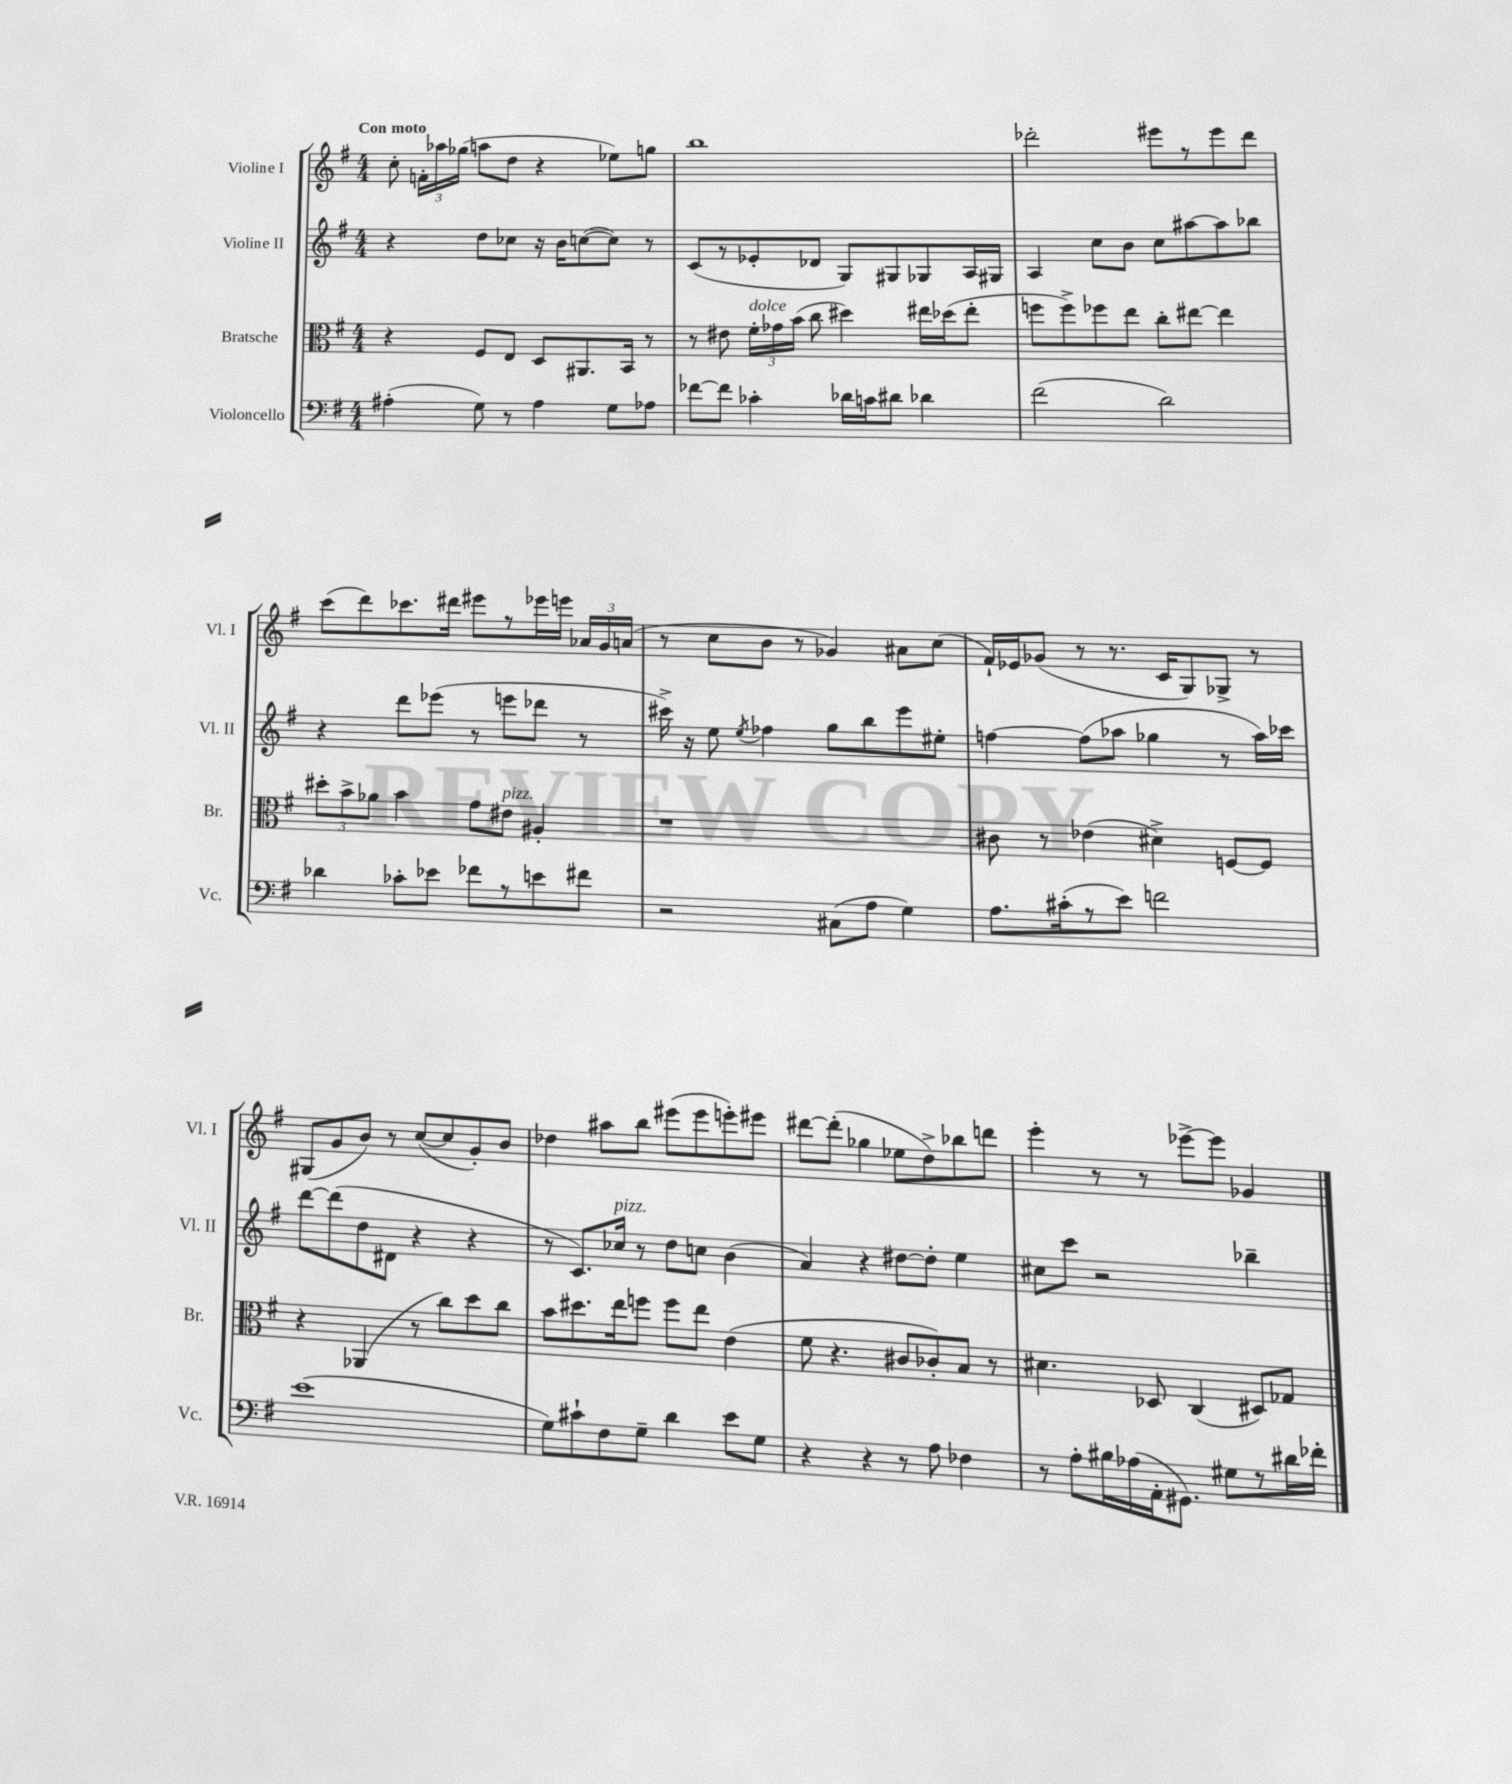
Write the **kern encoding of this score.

**kern	**kern	**kern	**kern
*staff4	*staff3	*staff2	*staff1
*clefF4	*clefC3	*clefG2	*clefG2
*k[f#]	*k[f#]	*k[f#]	*k[f#]
*M4/4	*M4/4	*M4/4	*M4/4
(4A#'\	4r	4r	8cc'\
.	.	.	24f'\LL
.	.	.	24aa-\
.	.	.	(24gg-\JJ
8G\)	8F#/L	8dd\L	8aa\L
8r	8E/J	8cc-\J	8dd\J
4A#\	8D/L	16r	4r
.	.	16b\LK	.
.	8.AA#/	([8cc\	.
8G\L	.	8cc\]J)	8ee-\L)
.	16BB/Jk	.	.
8A-\J	8r	8r	8gg\J
=	=	=	=
[8f-\L	8r	(8c/L	1bb
8f-\]J	8e#\	8r	.
4c-'\	24f#'\LL	8e-'/	.
.	24g-\	.	.
.	(24b\JJ	.	.
.	8cc\	8d-/J	.
16d-\LL	4dd#\)	8G/L)	.
16c\J	.	.	.
8d#\J	.	8G#/	.
4d-\	16ee#\LL	8G-/	.
.	(16dd-\J	.	.
.	8ee#'\J	16A/L	.
.	.	16G#/JJ	.
=	=	=	=
(2f#\	8ff\L	4A/	2ddd-'\
.	8ff^\)	.	.
.	8ff-\	8cc\L	.
.	8ee\J	8b\J	.
2d\)	8cc'\L	8cc\L	8eee#\L
.	[8ee#\J	[8aa#\	8r
.	4ee#\]	8aa#\]	8eee#\
.	.	8bb-\J	8ddd-\J
=	=	=	=
4d-\	12dd#'\L	4r	(8ccc\L
.	12b^\	.	.
.	.	.	8ddd\)
.	12a-\J	.	.
8c-'\L	4b\	8ddd\L	8.ccc-\
8e-\J	.	(8eee-\J	.
.	.	.	16ddd#\Jk
8f-\L	8g\L	8r	8eee#\L
8r	8e#\J	8eee\L	8r
8e\	4A#'/	8ddd-\J	16eee-\L
.	.	.	16eee\JJ
8f#\J	.	8r	24a-/LL
.	.	.	24g/
.	.	.	(24a/JJ
=	=	=	=
2r	1r	16ccc#^\)	8r
.	.	16r	.
.	.	8ee\	8cc\L
.	.	8qee/	.
.	.	4ff-\	8b\J
.	.	.	8r
(8C#\L	.	8gg\L	4g-/)
8A\J	.	8bb\	.
4G\)	.	8eee\	8a#\L
.	.	8ee#'\J	(8cc\J
=	=	=	=
8.A\L	8c#\	[4ff\	16f#`/LL)
.	.	.	16e-/J
.	8r	.	(8g-/J
(16c#'\k	.	.	.
8r	(4e-\	(8ff\]L	8r
8e\J)	.	8aa-\J	8.r
2f\	4d#^\)	4gg-\	.
.	.	.	16c/LK
.	.	.	8G/)
.	[8F/L	8r	8G-^/J
.	8F/]J	16aa-\LL)	8r
.	.	16ccc-\JJ	.
=	=	=	=
(1e	4r	[8ddd\L	(8G#/L
.	.	(8ddd\]	8g/
.	(4AA-/	8dd\	8b/J)
.	.	8d#\J	8r
.	8r	4r	([8cc/L
.	8cc\L)	.	8cc/]
.	8dd\	4r	8g'/)
.	8cc\J	.	8b/J
=	=	=	=
8G\L)	8b\L	8r	4dd-\
8c#`\	8.dd#\	8.c/L)	.
8F#\	.	.	8aa#\L
.	16ee\k	16cc-/Jk	.
8G~\J	8ff\J	8r	8bb\J
4d\	8ff\L	8dd\L	(8eee#\L
.	8ee\J	8cc\J	8eee#\
8e\L	(4e\	(4b\	8eee'\)
8G\J	.	.	8eee#\J
=	=	=	=
4r	8f#\	4a/)	[8ddd#\L
.	4.r	.	(8ddd#'\]J
4r	.	4r	4gg-\
8r	8c#/L	[8dd#\L	8ee-\L
8A\	8c-'/)	8dd#'\]J	8dd^\)
4F-\	8B/J	4ee\	8bb-\
.	8r	.	8ddd\J
=	=	=	=
8r	4.d#\	8cc#\L	4eee'\
8A'\L	.	8ccc\J	.
16B#\L	.	2r	8r
(16A-\	.	.	.
16AA'\J	8D-/	.	8r
8.GG#\J)	.	.	.
.	(4C/	.	[8eee-^\L
8G#\L	.	.	8eee-\]J
8r	8D#/L)	4bb-~\	4g-/
16d#\L	8G-/J	.	.
16f-'\JJ	.	.	.
==	==	==	==
*-	*-	*-	*-
